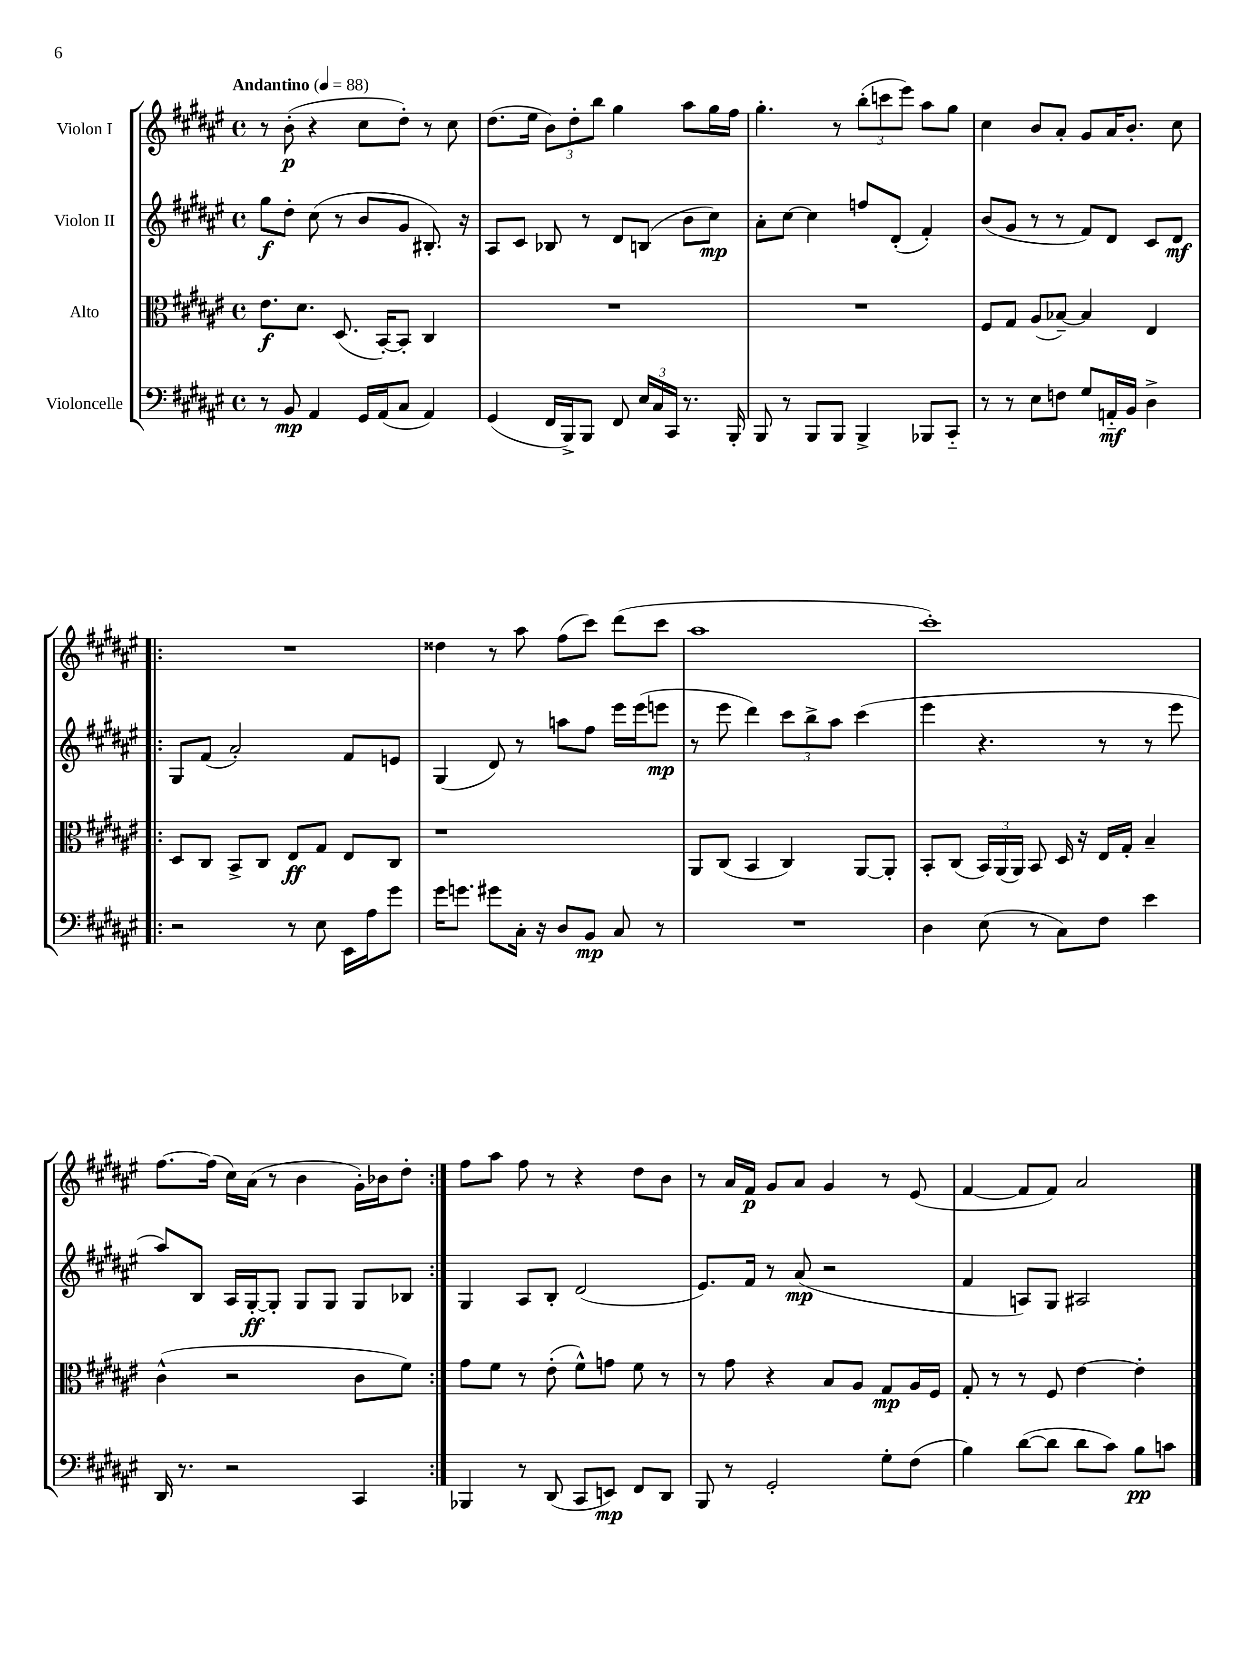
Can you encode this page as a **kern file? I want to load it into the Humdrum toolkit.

**kern	**kern	**kern	**kern
*staff4	*staff3	*staff2	*staff1
*clefF4	*clefC3	*clefG2	*clefG2
*k[f#c#g#d#a#e#]	*k[f#c#g#d#a#e#]	*k[f#c#g#d#a#e#]	*k[f#c#g#d#a#e#]
*M4/4	*M4/4	*M4/4	*M4/4
*met(c)	*met(c)	*met(c)	*met(c)
*MM88	*MM88	*MM88	*MM88
8r	8.e#	8gg#	8r
8BB	.	8dd#'	(8b'
.	8.d#	.	.
4AA#	.	(8cc#	4r
.	(8.D#	8r	.
16GG#	.	8b	8cc#
(16AA#	[16BB')	.	.
8C#	8BB']	8g#	8dd#')
4AA#)	4C#	8.B#')	8r
.	.	.	8cc#
.	.	16r	.
=	=	=	=
(4GG#	1r	8A#	(8.dd#
.	.	8c#	.
.	.	.	16ee#
16FF#	.	8B-	12b)
16BBB^)	.	.	.
.	.	.	12dd#'
8BBB	.	8r	.
.	.	.	12bb
8FF#	.	8d#	4gg#
24E#	.	(8B	.
24C#	.	.	.
24CC#	.	.	.
8.r	.	8b	8aa#
.	.	8cc#)	16gg#
16BBB'	.	.	16ff#
=	=	=	=
8BBB	1r	8a#'	4.gg#'
8r	.	[8cc#	.
8BBB	.	4cc#]	.
8BBB	.	.	8r
4BBB^	.	8ff	(12bb'
.	.	.	12ccc
.	.	(8d#'	.
.	.	.	12eee#)
8BBB-	.	4f#')	8aa#
8CC#'~	.	.	8gg#
=	=	=	=
8r	8F#	(8b	4cc#
8r	8G#	8g#	.
8E#	(8A#	8r	8b
8F	[8B-~)	8r	8a#'
8G#	4B-]	8f#)	8g#
16AA'~	.	8d#	16a#
16BB	.	.	8.b'
4D#^	4E#	8c#	.
.	.	8d#	8cc#
=!|:	=!|:	=!|:	=!|:
2r	8D#	8G#	1r
.	8C#	(8f#	.
.	8BB^	2a#')	.
.	8C#	.	.
8r	8E#	.	.
8E#	8G#	.	.
16EE#	8E#	8f#	.
16A#	.	.	.
8g#	8C#	8e	.
=	=	=	=
16g#	1r	(4G#	4dd##
8.g	.	.	.
8g#	.	8d#)	8r
16C#'	.	8r	8aa#
16r	.	.	.
8D#	.	8aa	(8ff#
8BB	.	8ff#	8ccc#)
8C#	.	16eee#	(8ddd#
.	.	(16eee#	.
8r	.	8eee	8ccc#
=	=	=	=
1r	8AA#	8r	1aa#
.	(8C#	8eee#	.
.	4BB	4ddd#)	.
.	4C#)	12ccc#	.
.	.	12bb^	.
.	.	12aa#	.
.	[8AA#	(4ccc#	.
.	8AA#']	.	.
=	=	=	=
4D#	8BB'	4eee#	1ccc#')
.	(8C#	.	.
(8E#	24BB)	4.r	.
.	(24AA#	.	.
.	24AA#)	.	.
8r	8BB	.	.
8C#)	16D#	.	.
.	16r	.	.
8F#	16E#	8r	.
.	16G#'	.	.
4e#	4B~	8r	.
.	.	8eee#	.
=	=	=	=
16DD#	(4c#^^	8aa#)	[8.ff#
8.r	.	.	.
.	.	8B	.
.	.	.	(16ff#]
2r	2r	16A#	16cc#)
.	.	[16G#'	(16a#
.	.	8G#']	8r
.	.	8G#	4b
.	.	8G#	.
4CC#	8c#	8G#	16g#')
.	.	.	16b-
.	8f#)	8B-	8dd#'
=:|!	=:|!	=:|!	=:|!
4BBB-	8g#	4G#	8ff#
.	8f#	.	8aa#
8r	8r	8A#	8ff#
(8DD#	(8e#'	8B'	8r
8CC#	8f#^^)	(2d#	4r
8EE)	8g	.	.
8FF#	8f#	.	8dd#
8DD#	8r	.	8b
=	=	=	=
8BBB	8r	8.e#)	8r
8r	8g#	.	16a#
.	.	16f#	16f#
2GG#'	4r	8r	8g#
.	.	(8a#	8a#
.	8B	2r	4g#
.	8A#	.	.
8G#'	8G#	.	8r
(8F#	16A#	.	(8e#
.	16F#	.	.
=	=	=	=
4B)	8G#'	4f#	[4f#
.	8r	.	.
([8d#	8r	8A)	8f#]
8d#]	8F#	8G#	8f#)
8d#	[4e#	2A#	2a#
8c#)	.	.	.
8B	4e#']	.	.
8c	.	.	.
==	==	==	==
*-	*-	*-	*-
